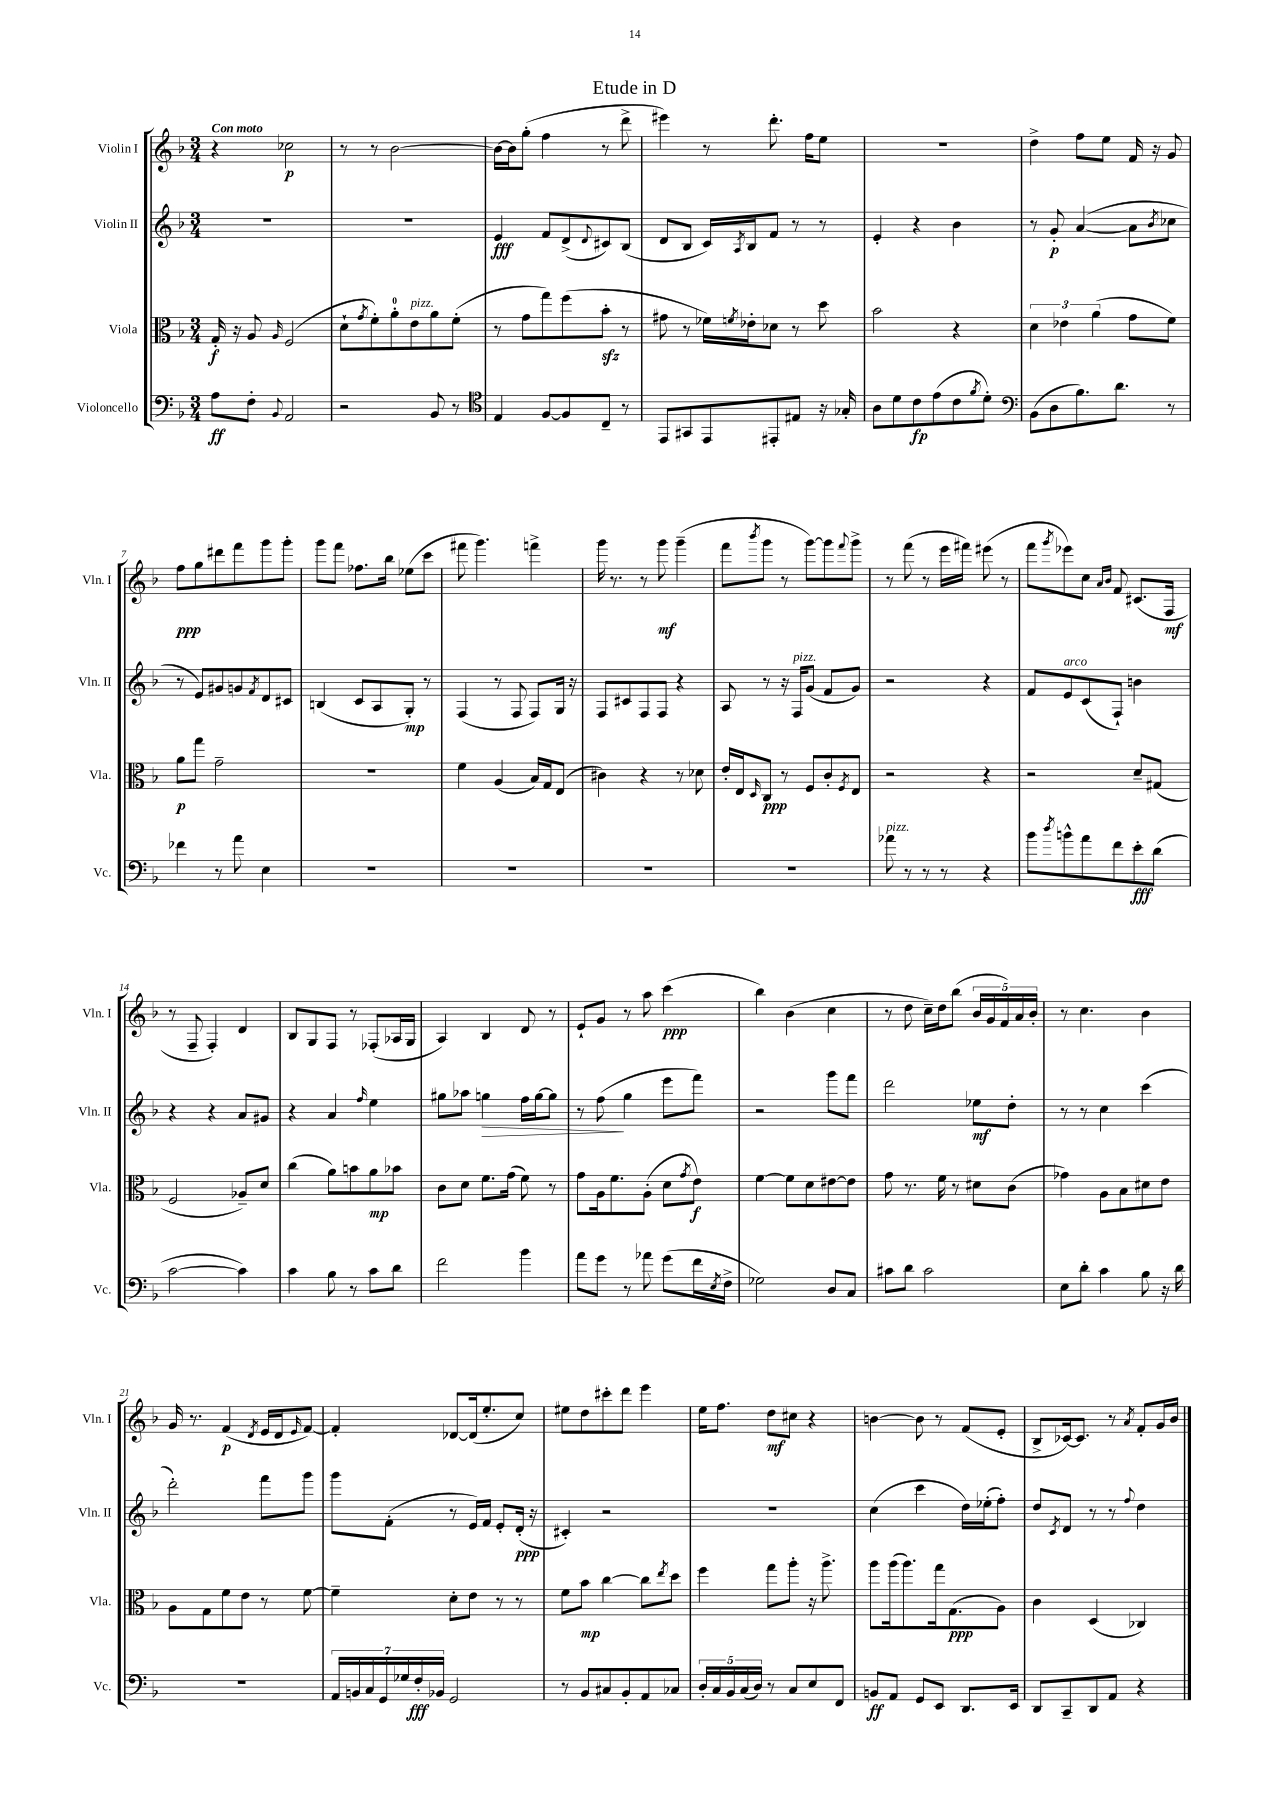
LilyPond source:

\header { title = "Etude in D" }
<<
\new StaffGroup <<
\new Staff = "s0" \with { instrumentName = "Violin I" shortInstrumentName = "Vln. I" } {
    \clef treble \key f \major \numericTimeSignature \time 3/4 \tempo "Con moto"
    r4 ces''2\p |
    r8 r8 bes'2~ |
    bes'16~ bes'16 g''8-.( f''4 r8 d'''8-> |
    eis'''4) r8 d'''8.-. f''16 e''8 |
    R2. |
    d''4-> f''8 e''8 f'16 r16 g'8 |
    f''8\ppp g''8 dis'''8 f'''8 g'''8 g'''8-. |
    g'''8 f'''8 fes''8. bes''16 ees''8( c'''8 |
    fis'''8 g'''4.) f'''4-> |
    g'''16 r8. r8 g'''8\mf g'''4--( |
    f'''8 \acciaccatura { bes'''8 } g'''8 r8 g'''8~) g'''8 \appoggiatura { f'''8 } g'''8-> |
    r8 f'''8( r8 e'''16 fis'''16) eis'''8( r8 |
    f'''8 \acciaccatura { g'''8 } ees'''8) c''8 \grace { a'16 bes'16 } f'8 cis'8.( f16\mf |
    r8 f8-- f4-.) d'4 |
    bes8 g8 f8 r8 fes8-.( aes16 g16 |
    a4) bes4 d'8 r8 |
    e'8-! g'8 r8 a''8 c'''4\ppp( |
    bes''4) bes'4( c''4 |
    r8 d''8 c''16--) d''16 bes''8( \tuplet 5/4 { bes'16 g'16 f'16) a'16 bes'16-. } |
    r8 c''4. bes'4 |
    g'16 r8. f'4\p( \acciaccatura { d'8 } e'16 d'16 \grace { e'16 } f'8~) |
    f'4-. des'8~ des'16( e''8.-. c''8) |
    eis''8 d''8 cis'''8-. d'''8 e'''4 |
    e''16 f''8. d''8\mf cis''8 r4 |
    b'4~ b'8 r8 f'8( e'8-. |
    bes8-> ces'16~) ces'8. r8 \acciaccatura { a'8 } f'8-. g'16 bes'16 \bar "|." |
}
\new Staff = "s1" \with { instrumentName = "Violin II" shortInstrumentName = "Vln. II" } {
    \clef treble \key f \major \numericTimeSignature \time 3/4
    R2. |
    R2. |
    e'4\fff f'8 d'8->( \appoggiatura { d'8 } cis'8) bes8( |
    d'8 bes8 c'16) \acciaccatura { a8 } bes16 f'8 r8 r8 |
    e'4-. r4 bes'4 |
    r8 g'8-.\p a'4~( a'8 \acciaccatura { bes'8 } ces''8 |
    r8 e'8) gis'8 g'8 \acciaccatura { f'8 } d'8 cis'8 |
    b4( c'8 a8 g8-.\mp) r8 |
    f4( r8 f8 f8) g16 r16 |
    f8 cis'8 f8 f8 r4 |
    a8 r8 r16 f16^\markup { \italic "pizz." } g'8( f'8 g'8) |
    r2 r4 |
    f'8 e'8^\markup { \italic "arco" } c'8( f8-!) b'4 |
    r4 r4 a'8 gis'8 |
    r4 a'4 \grace { f''16 } e''4 |
    gis''8 aes''8 g''4\> f''16 g''16~ g''8 |
    r8 f''8\!( g''4 e'''8 f'''8) |
    r2 g'''8 f'''8 |
    d'''2 ees''8\mf d''8-. |
    r8 r8 c''4 c'''4( |
    d'''2-.) f'''8 g'''8 |
    g'''8 f'8-.( r8 e'16) f'16 e'8-. d'16-.\ppp( r16 |
    cis'4-.) r2 |
    R2. |
    c''4( c'''4 d''16) ees''16-.( f''8-.) |
    d''8 \acciaccatura { c'8 } d'8 r8 r8 \appoggiatura { f''8 } d''4 \bar "|." |
}
\new Staff = "s2" \with { instrumentName = "Viola" shortInstrumentName = "Vla." } {
    \clef alto \key f \major \numericTimeSignature \time 3/4
    g16-.\f r16 a8 \grace { a16 } f2( |
    d'8-! \acciaccatura { g'8 } f'8-.) a'8-0-. e'8^\markup { \italic "pizz." } a'8 f'8-.( |
    r8 g'8 g''8) f''8( bes'8-.\sfz r8 |
    gis'8 r8 fes'16) \acciaccatura { f'8 } ees'16-. des'8 r8 d''8 |
    bes'2 r4 |
    \tuplet 3/2 { d'4 ees'4 a'4( } g'8 f'8) |
    a'8\p g''8 g'2-- |
    R2. |
    f'4 a4( bes16) g16 e8( |
    cis'4) r4 r8 des'8 |
    e'16-. e16 \grace { d16 } c8\ppp r8 f8 c'8-. \acciaccatura { f8 } e8 |
    r2 r4 |
    r2 d'8-- gis8( |
    f2 aes8--) d'8 |
    c''4( a'8) b'8 a'8\mp bes'8 |
    c'8 d'8 f'8. g'16( f'8) r8 |
    g'8 a16 f'8. a8-.( d'8 \acciaccatura { g'8 } e'8\f) |
    f'4~ f'8 d'8 eis'8~ eis'8 |
    g'8 r8. f'16 r8 dis'8 c'8( |
    ges'4) a8 bes8 dis'8 e'8 |
    a8 g8 f'8 e'8 r8 f'8~ |
    f'4-- d'8-. e'8 r8 r8 |
    f'8 bes'8\mp c''4~ c''8 \acciaccatura { e''8 } d''8 |
    f''4 g''8 a''8-. r16 a''8.-> |
    a''8 a''16( a''8.) g''16 g8.\ppp( a8) |
    c'4 d4( ces4) \bar "|." |
}
\new Staff = "s3" \with { instrumentName = "Violoncello" shortInstrumentName = "Vc." } {
    \clef bass \key f \major \numericTimeSignature \time 3/4
    a8\ff f8-. \appoggiatura { bes,8 } a,2 |
    r2 bes,8 r8 |
    \clef tenor e4 f8~ f8 c8-- r8 |
    e,8 gis,8 e,8 eis,8-. eis8 r16 ges16-. |
    a8 d'8 c'8\fp e'8( c'8 \acciaccatura { f'8 } d'8-.) |
    \clef bass bes,8( d8 bes8.) d'8. r8 |
    fes'4 r8 a'8 e4 |
    R2. |
    R2. |
    R2. |
    R2. |
    aes'8^\markup { \italic "pizz." } r8 r8 r8 r4 |
    bes'8 \acciaccatura { d''8 } b'8-^ a'8 f'8 e'8-.\fff d'8( |
    c'2~ c'4) |
    c'4 bes8 r8 c'8 d'8 |
    f'2 bes'4 |
    a'8 g'8 r8 aes'8 g'8( f'16 \acciaccatura { e8 } f16-> |
    ges2) d8 c8 |
    cis'8 d'8 cis'2 |
    e8 d'8-. c'4 bes8 r16 d'16 |
    R2. |
    \tuplet 7/4 { a,16 b,16 c16 g,16 ges16 f16-.\fff bes,16 } g,2 |
    r8 bes,8 cis8 bes,8-. a,8 ces8 |
    \tuplet 5/4 { d16-. c16 bes,16 c16( d16) } r8 c8 e8 f,8 |
    b,8\ff a,8 g,8 e,8 d,8. e,16 |
    d,8 c,8-- d,8 a,8 r4 \bar "|." |
}
>>
>>
